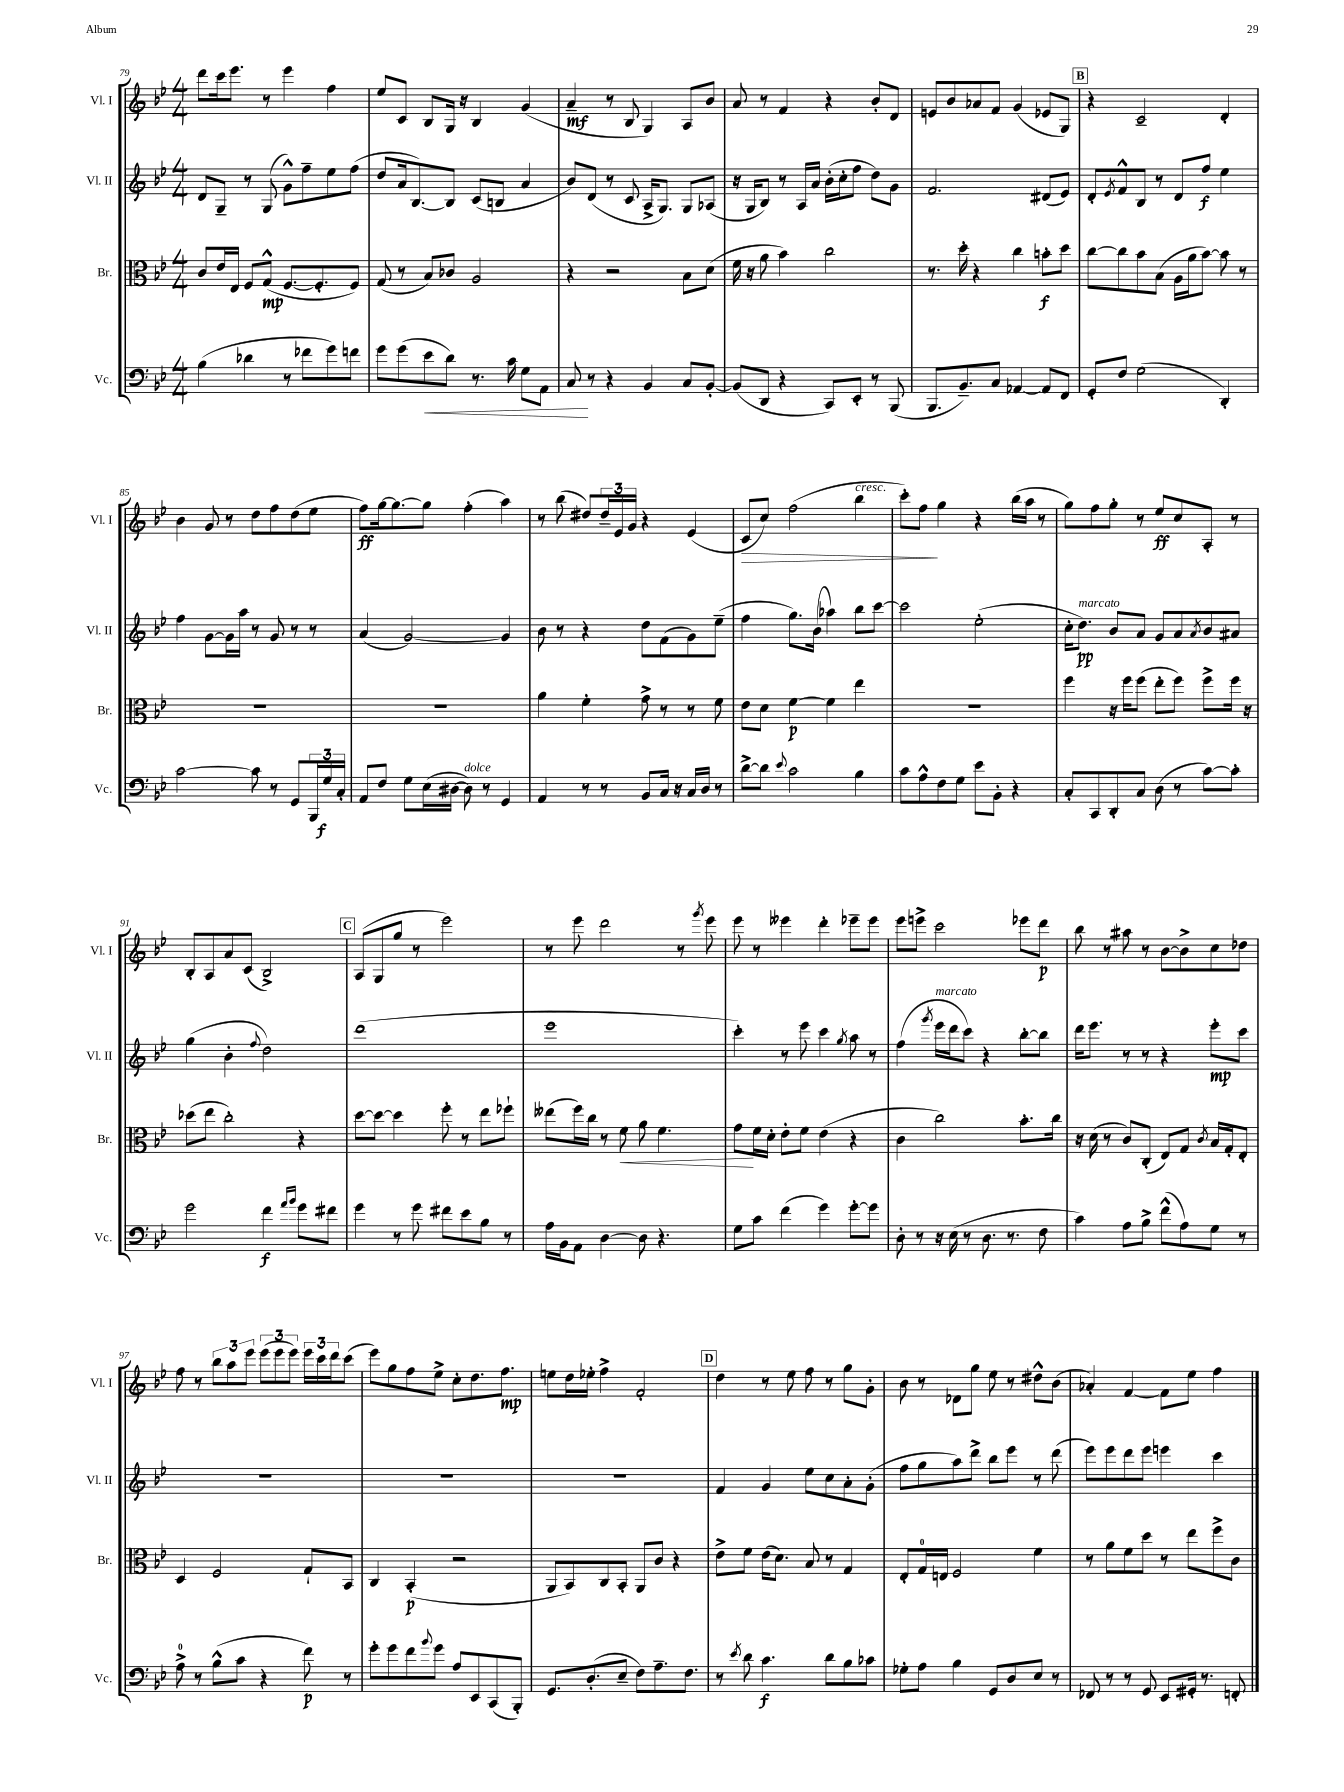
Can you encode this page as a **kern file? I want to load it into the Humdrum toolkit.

**kern	**dynam	**kern	**dynam	**kern	**dynam	**kern	**dynam
*part4	*part4	*part3	*part3	*part2	*part2	*part1	*part1
*staff4	*staff4	*staff3	*staff3	*staff2	*staff2	*staff1	*staff1
*I"Vc.	*	*I"Br.	*	*I"Vl. II	*	*I"Vl. I	*
*I'Vc.	*	*I'Br.	*	*I'Vl. II	*	*I'Vl. I	*
*clefF4	*	*clefC3	*	*clefG2	*	*clefG2	*
*k[b-e-]	*	*k[b-e-]	*	*k[b-e-]	*	*k[b-e-]	*
*M4/4	*	*M4/4	*	*M4/4	*	*M4/4	*
=79	=79	=79	=79	=79	=79	=79	=79
(4B-\	.	8c/L	.	8d/L	.	8ddd\L	.
.	.	16e-/L	.	8G~/J	.	16ccc\k	.
.	.	16E-/JJ	.	.	.	8.eee-\J	.
4d-X\	.	8F/L	.	8r	.	.	.
.	.	(8G^^/J	mp	(8G/	.	8r	.
8r	.	[8.F/L	.	8g^^\L)	.	4eee-\	.
8f-X\L	.	.	.	8ff~\	.	.	.
.	.	8.F'/]	.	.	.	.	.
8g\)	.	.	.	8ee-\	.	4ff\	.
8fn\J	.	8F/J)	.	(8ff\J	.	.	.
=80	=80	=80	=80	=80	=80	=80	=80
8g\L	.	(8G/	.	8dd/L	.	8ee-/L	.
(8g\	.	8r	.	16a/k	.	8c/J	.
.	.	.	.	[8.B-/)	.	.	.
!	!LO:HP:b	!	!	!	!	!	!
8e-\	<	8B-/L)	.	.	.	8B-/L	.
8d\J)	.	8c-X/J	.	8B-/J]	.	16G/Jk	.
.	.	.	.	.	.	16r	.
8.r	.	2A/	.	(8c/L	.	4B-/	.
.	.	.	.	8Bn/J	.	.	.
16c\	.	.	.	.	.	.	.
8G\L	.	.	.	4a/	.	(4g/	.
8AA\J	.	.	.	.	.	.	.
=81	=81	=81	=81	=81	=81	=81	=81
8C/	.	4r	.	8b-/L)	.	4a~/	mf
8r	[	.	.	(8d/J	.	.	.
4r	.	2r	.	8r	.	8r	.
.	.	.	.	8c/	.	8B-/	.
4BB-/	.	.	.	16A^/KL	.	4G/)	.
.	.	.	.	8.G/J)	.	.	.
8C/L	.	8B-\L	.	8G/L	.	8A/L	.
[8BB-'/J	.	(8d\J	.	(8A-X/J	.	8b-/J	.
=82	=82	=82	=82	=82	=82	=82	=82
(8BB-/L]	.	16f\	.	16r	.	8a/	.
.	.	16r	.	16G/KL	.	.	.
8DD/J	.	8a\	.	8B-/J)	.	8r	.
4r	.	4b-\)	.	8r	.	4f/	.
.	.	.	.	16A/LL	.	.	.
.	.	.	.	16a/JJ	.	.	.
8CC/L)	.	2cc\	.	(16b-'\LL	.	4r	.
.	.	.	.	16cc'\J	.	.	.
8EE-'/J	.	.	.	8ff\J	.	.	.
8r	.	.	.	8dd\L)	.	8b-'/L	.
(8BBB-/	.	.	.	8g\J	.	8d/J	.
=83	=83	=83	=83	=83	=83	=83	=83
8.BBB-/L	.	8.r	.	2.f/	.	8en/L	.
.	.	.	.	.	.	8b-/	.
8.BB-~/)	.	16dd'\	.	.	.	.	.
.	.	4r	.	.	.	8a-X/	.
8C/J	.	.	.	.	.	8f/J	.
[4AA-X/	.	4cc\	.	.	.	(4g/	.
8AA-/L]	.	8bn'\L	f	(8d#X/L	.	8e-X/L	.
8FF/J	.	8dd\J	.	8e-/J)	.	8G/J)	.
!!LO:REH:place=s1:t=B
=84	=84	=84	=84	=84	=84	=84	=84
8GG'/L	.	[8cc\L	.	8d'/L	.	4r	.
.	.	.	.	8qe-/	.	.	.
8F/J	.	8cc\]	.	8f^^/	.	.	.
(2G\	.	8b-\	.	8B-/J	.	2c~/	.
.	.	(8B-\J	.	8r	.	.	.
.	.	16A\LL	.	8d/L	.	.	.
.	.	16a\J	.	.	.	.	.
.	.	[8b-\J)	.	8ff/J	f	.	.
4DD'/)	.	8b-\]	.	4ee-\	.	4d'/	.
.	.	8r	.	.	.	.	.
!!LO:LB:g=z
=85	=85	=85	=85	=85	=85	=85	=85
[2c\	.	1r	.	4ff\	.	4b-\	.
.	.	.	.	[8g\L	.	8g/	.
.	.	.	.	16g\L]	.	8r	.
.	.	.	.	16aa\JJ	.	.	.
8c\]	.	.	.	8r	.	8dd\L	.
8r	.	.	.	8g/	.	8ff\	.
8GG/L	.	.	.	8r	.	(8dd\	.
24BBB-/L	.	.	.	8r	.	8ee-\J	.
24G/	f	.	.	.	.	.	.
24C'/JJ	.	.	.	.	.	.	.
=86	=86	=86	=86	=86	=86	=86	=86
8AA/L	.	1r	.	(4a/	.	8ff\L)	ff
8F/J	.	.	.	.	.	[16gg\k	.
.	.	.	.	.	.	8.gg\_	.
8G\L	.	.	.	[2g/)	.	.	.
(16E-\L	.	.	.	.	.	8gg\J]	.
[16D#X\JJ	.	.	.	.	.	.	.
!LO:TX:a:i:t=dolce	!	!	!	!	!	!	!
8D#\])	.	.	.	.	.	(4ff'\	.
8r	.	.	.	.	.	.	.
4GG/	.	.	.	4g/]	.	4aa\)	.
=87	=87	=87	=87	=87	=87	=87	=87
4AA/	.	4a\	.	8b-\	.	8r	.
.	.	.	.	8r	.	(8bb-\	.
8r	.	4f'\	.	4r	.	8dd#X/L)	.
8r	.	.	.	.	.	24dd#~/L	.
.	.	.	.	.	.	24e-/	.
.	.	.	.	.	.	24g/JJ	.
8BB-/L	.	8g^\	.	8dd\L	.	4r	.
16C/Jk	.	8r	.	(8f\	.	.	.
16r	.	.	.	.	.	.	.
16C/LL	.	8r	.	8g\)	.	(4e-/	.
16D/JJ	.	.	.	.	.	.	.
8r	.	8f\	.	(8ee-~\J	.	.	.
=88	=88	=88	=88	=88	=88	=88	=88
!	!	!	!	!	!	!	!LO:HP:b
[8d^\L	.	8e-\L	.	4ff\	.	8c/L	>
8d\J]	.	8d\J	.	.	.	8cc/J)	.
8qqe-/	.	.	.	.	.	.	.
2c\	.	[4f\	p	8.gg\L)	.	(2ff\	.
.	.	.	.	(16b-\Jk	.	.	.
.	.	4f\]	.	4aa-X\)	.	.	.
!	!	!	!	!	!	!LO:TX:a:i:t=cresc.	!
4B-\	.	4ee-\	.	8bb-\L	.	4bb-\	.
.	.	.	.	[8ccc\J	.	.	.
=89	=89	=89	=89	=89	=89	=89	=89
8c\L	.	1r	.	2ccc\]	.	8ccc'\L)	.
8A^^\	.	.	.	.	.	8ff\J	.
8F\	.	.	.	.	.	4gg\	]
8G\J	.	.	.	.	.	.	.
8e-\L	.	.	.	(2ee-'\	.	4r	.
8BB-'\J	.	.	.	.	.	.	.
4r	.	.	.	.	.	(16bb-\LL	.
.	.	.	.	.	.	16aa\JJ	.
.	.	.	.	.	.	8r	.
=90	=90	=90	=90	=90	=90	=90	=90
8C'/L	.	4ff\	.	16cc'\KL	.	8gg\L)	.
!	!	!	!	!LO:TX:a:i:t=marcato	!	!	!
.	.	.	.	8.dd\J)	pp	.	.
8CC/	.	.	.	.	.	8ff\	.
8DD'/	.	16r	.	8b-/L	.	8gg'\J	.
.	.	16ff\KL	.	.	.	.	.
8C/J	.	(8ff\J	.	8a/J	.	8r	.
(8D\	.	8ee-'\L	.	8g/L	.	8ee-/L	ff
8r	.	8ff\J)	.	8a/	.	8cc/	.
.	.	.	.	8qa/	.	.	.
[8c\L)	.	8ff^\L	.	8b-/	.	8A'/J	.
8c'\J]	.	16ff\Jk	.	8a#X/J	.	8r	.
.	.	16r	.	.	.	.	.
!!LO:LB:g=z
=91	=91	=91	=91	=91	=91	=91	=91
2g\	.	(8dd-X\L	.	(4gg\	.	8B-'/L	.
.	.	8ee-\J	.	.	.	8A/	.
.	.	2cc'\)	.	4b-'\	.	8a/	.
.	.	.	.	.	.	(8c/J	.
.	.	.	.	8qqff/	.	.	.
4f\	f	.	.	2dd\)	.	2B-^/)	.
16qqa/LL	.	.	.	.	.	.	.
16qqb-/JJ	.	.	.	.	.	.	.
8g\L	.	4r	.	.	.	.	.
8f#X\J	.	.	.	.	.	.	.
!!LO:REH:place=s1:t=C
=92	=92	=92	=92	=92	=92	=92	=92
4g\	.	[8dd\L	.	(1ddd	.	(8A/L	.
.	.	8dd\J_	.	.	.	8G/	.
8r	.	4dd\]	.	.	.	8gg/J	.
8g\	.	.	.	.	.	8r	.
8f#X\L	.	8ff'\	.	.	.	2eee-\)	.
8e-\	.	8r	.	.	.	.	.
8B-\J	.	8ee-\L	.	.	.	.	.
8r	.	8ff-X`\J	.	.	.	.	.
=93	=93	=93	=93	=93	=93	=93	=93
16A\LL	.	(8ee--X\L	.	1eee-	.	8r	.
16BB-\J	.	.	.	.	.	.	.
8AA\J	.	16ff\L)	.	.	.	8eee-\	.
.	.	16cc\JJ	.	.	.	.	.
[4D\	.	8r	.	.	.	2ddd\	.
!	!	!	!LO:HP:b	!	!	!	!
.	.	8f\	<	.	.	.	.
8D\]	.	8a\	.	.	.	.	.
4.r	.	4.f\	.	.	.	.	.
.	.	.	.	.	.	8r	.
.	.	.	.	.	.	8qggg/	.
.	.	.	.	.	.	8eee-\	.
=94	=94	=94	=94	=94	=94	=94	=94
8G\L	.	8g\L	.	4ccc'\)	.	8eee-\	.
8c\J	.	16f\L	[	.	.	8r	.
.	.	16d'\JJ	.	.	.	.	.
(4f\	.	8e-'\L	.	8r	.	4eee--X\	.
.	.	8f\J	.	8eee-\	.	.	.
4g\)	.	(4e-\	.	4ccc\	.	4ddd'\	.
.	.	.	.	8qgg/	.	.	.
[8g'\L	.	4r	.	8aa\	.	8eee-X~\L	.
8g\J]	.	.	.	8r	.	8eee-\J	.
=95	=95	=95	=95	=95	=95	=95	=95
8D'\	.	4c\	.	(4ff\	.	8eee-\L	.
8r	.	.	.	.	.	8eeen^\J	.
.	.	.	.	8qggg/	.	.	.
!	!	!	!	!LO:TX:a:i:t=marcato	!	!	!
16r	.	2cc\)	.	16eee-\LL	.	2ccc\	.
(16E-\	.	.	.	16ddd\J	.	.	.
8r	.	.	.	8ccc\J)	.	.	.
8.D\	.	.	.	4r	.	.	.
8.r	.	.	.	.	.	.	.
.	.	8.b-'\L	.	[8bb-'\L	.	8eee-X\L	.
8F\	.	.	.	8bb-\J]	.	8ddd\J	p
.	.	16cc\Jk	.	.	.	.	.
=96	=96	=96	=96	=96	=96	=96	=96
4c\)	.	16r	.	16ddd\KL	.	8bb-\	.
.	.	(16d\	.	8.eee-\J	.	.	.
.	.	8r	.	.	.	8r	.
8A\L	.	8c/L)	.	8r	.	8aa#X\	.
8B-^\J	.	(8C'/J	.	8r	.	8r	.
(8f^^\L	.	8E-/L)	.	4r	.	[8b-\L	.
8A\)	.	8G/J	.	.	.	8b-^\]	.
.	.	8qc/	.	.	.	.	.
8G\J	.	16B-/LL	.	8eee-'\L	mp	8cc\	.
.	.	16G'/J	.	.	.	.	.
8r	.	8E-'/J	.	8ccc\J	.	8dd-X\J	.
!!LO:LB:g=z
=97	=97	=97	=97	=97	=97	=97	=97
8A^\	.	4D/	.	1r	.	8ff\	.
8r	.	.	.	.	.	8r	.
(8B-^^\L	.	2F/	.	.	.	12bb-\L	.
.	.	.	.	.	.	12aa\	.
8c\J	.	.	.	.	.	.	.
.	.	.	.	.	.	12eee-\J	.
4r	.	.	.	.	.	(12eee-\L	.
.	.	.	.	.	.	12eee-\	.
.	.	.	.	.	.	12eee-\J)	.
8f\)	p	8G`/L	.	.	.	24eee-\LL	.
.	.	.	.	.	.	24ccc\	.
.	.	.	.	.	.	24ddd\J	.
8r	.	8BB-/J	.	.	.	(8ccc\J	.
=98	=98	=98	=98	=98	=98	=98	=98
8g'\L	.	4C/	.	1r	.	8eee-\L)	.
8g\	.	.	.	.	.	8gg\	.
8f\	.	(4BB-'/	p	.	.	8ff\	.
8qqb-/	.	.	.	.	.	.	.
8g\J	.	.	.	.	.	8ee-^\J	.
8A/L	.	2r	.	.	.	8cc'\L	.
8EE-/	.	.	.	.	.	8.dd\	.
(8CC/	.	.	.	.	.	.	.
.	.	.	.	.	.	8.ff\J	mp
8BBB-'/J)	.	.	.	.	.	.	.
=99	=99	=99	=99	=99	=99	=99	=99
8.GG/L	.	8AA/L	.	1r	.	8een\L	.
.	.	8BB-/)	.	.	.	16dd\L	.
(8.D'/	.	.	.	.	.	16ee-X'\JJ	.
.	.	8C/	.	.	.	4ff^\	.
8E-~/J	.	8BB-'/J	.	.	.	.	.
8F\L)	.	8AA/L	.	.	.	2f'/	.
8.A~\	.	8c/J	.	.	.	.	.
.	.	4r	.	.	.	.	.
8.F\J	.	.	.	.	.	.	.
!!LO:REH:place=s1:t=D
=100	=100	=100	=100	=100	=100	=100	=100
8r	.	8e-^\L	.	4f/	.	4dd\	.
8qe-/	.	.	.	.	.	.	.
8d\	.	8f\J	.	.	.	.	.
4.c\	f	(16e-\KL	.	4g/	.	8r	.
.	.	8.d\J)	.	.	.	.	.
.	.	.	.	.	.	8ee-\	.
.	.	8B-/	.	8ee-\L	.	8ff\	.
8d\L	.	8r	.	8cc\	.	8r	.
8B-\	.	4G/	.	8a'\	.	8gg\L	.
8c-X\J	.	.	.	(8g'\J	.	8g'\J	.
=101	=101	=101	=101	=101	=101	=101	=101
8G-X'\L	.	8E-'/L	.	8ff\L	.	8b-\	.
8A\J	.	16G/L	.	8gg\	.	8r	.
.	.	16En/JJ	.	.	.	.	.
4B-\	.	2F/	.	8aa\)	.	8d-X\L	.
.	.	.	.	8ddd^\J	.	8gg\J	.
8GG/L	.	.	.	8bb-\L	.	8ee-\	.
8D/	.	.	.	8eee-\J	.	8r	.
8E-/J	.	4f\	.	8r	.	8dd#X^^\L	.
8r	.	.	.	(8ddd\	.	(8b-\J	.
=102	=102	=102	=102	=102	=102	=102	=102
8FF-X/	.	8r	.	8eee-\L)	.	4a-X'/)	.
8r	.	8a\L	.	8eee-\	.	.	.
8r	.	8f\	.	8ddd\	.	[4f/	.
8GG/	.	8dd\J	.	8eee-\J	.	.	.
8EE-/L	.	8r	.	4eeen\	.	8f\L]	.
16GG#X'/Jk	.	8ee-\L	.	.	.	8ee-\J	.
8.r	.	.	.	.	.	.	.
.	.	8ff^\	.	4ccc\	.	4ff\	.
8FFn'/	.	8c\J	.	.	.	.	.
==	==	==	==	==	==	==	==
*-	*-	*-	*-	*-	*-	*-	*-
